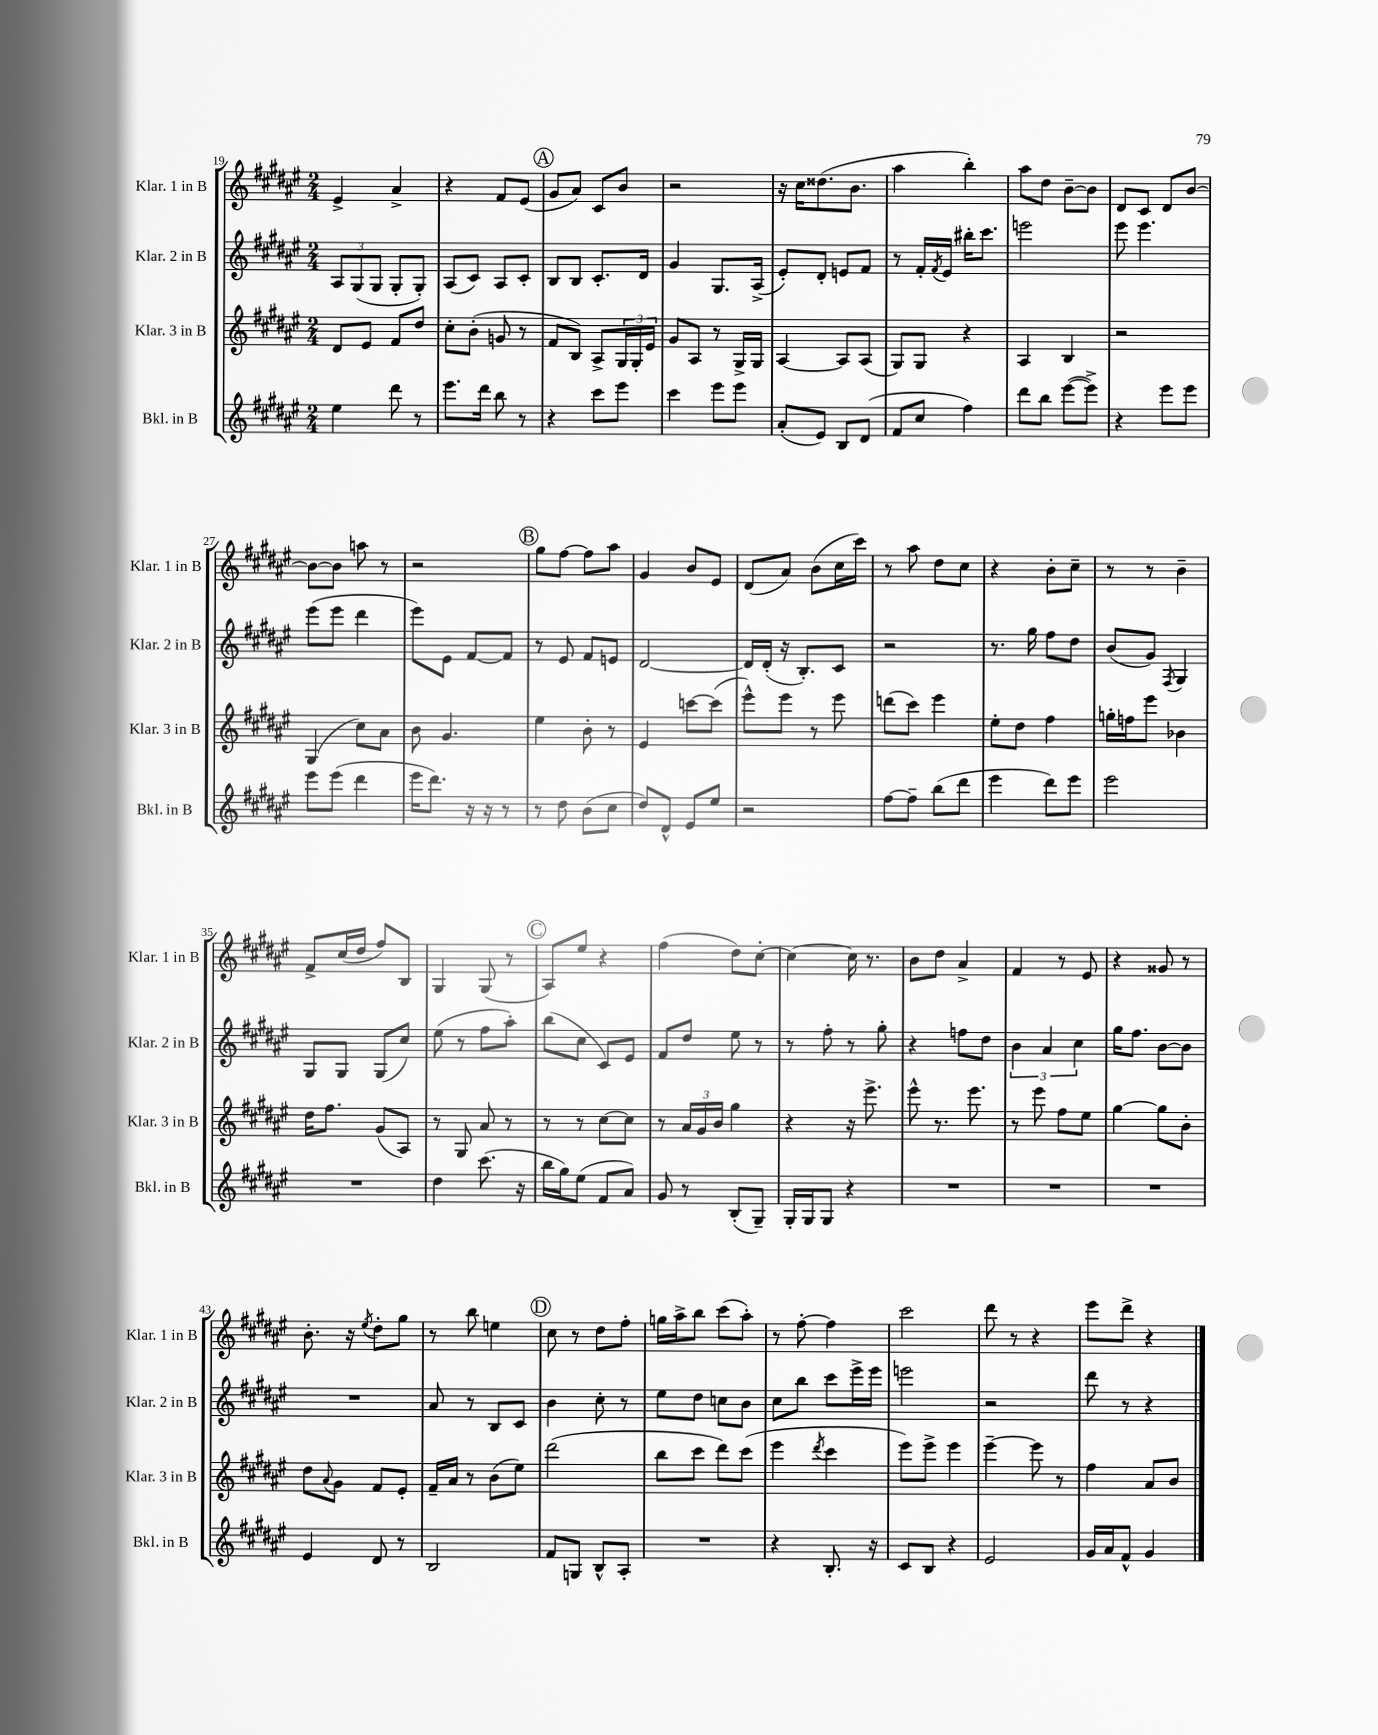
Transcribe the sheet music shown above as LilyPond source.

<<
\new StaffGroup <<
\new Staff = "s0" \with { instrumentName = "Klar. 1 in B" shortInstrumentName = "Klar. 1 in B" } {
    \clef treble \key fis \major \numericTimeSignature \time 2/4
    eis'4-> ais'4-> |
    r4 fis'8 eis'8( |
    \mark \markup { \circle "A" } gis'8 ais'8) cis'8 b'8 |
    r2 |
    r16 cis''16 disis''8.( b'8. |
    ais''4 b''4-.) |
    ais''8 dis''8 b'8~-- b'8 |
    dis'8 cis'8 dis'8 b'8~ |
    b'8~ b'8 a''8 r8 |
    r2 |
    \mark \markup { \circle "B" } gis''8 fis''8~ fis''8 ais''8 |
    gis'4 b'8 eis'8 |
    dis'8( ais'8) b'8( cis''16 cis'''16) |
    r8 ais''8 dis''8 cis''8 |
    r4 b'8-. cis''8-- |
    r8 r8 b'4-- |
    fis'8-> cis''16( dis''16 fis''8) b8 |
    gis4 gis8( r8 |
    \mark \markup { \circle "C" } ais8) eis''8 r4 |
    fis''4( dis''8) cis''8~-. |
    cis''4~ cis''16 r8. |
    b'8 dis''8 ais'4-> |
    fis'4 r8 eis'8 |
    r4 gisis'8 r8 |
    b'8.-. r16 \acciaccatura { eis''8 } dis''8-. gis''8 |
    r8 b''8 e''4 |
    \mark \markup { \circle "D" } cis''8 r8 dis''8 fis''8-. |
    g''16 ais''16-> b''8 cis'''8( ais''8-.) |
    r8 fis''8~-. fis''4 |
    cis'''2 |
    dis'''8 r8 r4 |
    eis'''8 dis'''8-> r4 \bar "|." |
}
\new Staff = "s1" \with { instrumentName = "Klar. 2 in B" shortInstrumentName = "Klar. 2 in B" } {
    \clef treble \key fis \major \numericTimeSignature \time 2/4
    \tuplet 3/2 { ais8 gis8( gis8 } gis8-. gis8-.) |
    ais8( cis'8) ais8 cis'8-. |
    \mark \markup { \circle "A" } b8 b8 cis'8.-. dis'16 |
    gis'4 gis8. ais16->( |
    eis'8-.) dis'8-. e'8 fis'8 |
    r8 fis'16-. \acciaccatura { fis'8 } eis'16 bis''16-. cis'''8. |
    e'''2 |
    eis'''8 eis'''4. |
    eis'''8( eis'''8 dis'''4 |
    eis'''8) eis'8 fis'8~ fis'8 |
    \mark \markup { \circle "B" } r8 eis'8 fis'8 e'8 |
    dis'2~ |
    dis'16 dis'16-.( r16 b8.-.) cis'8 |
    r2 |
    r8. gis''16 fis''8 dis''8 |
    b'8( gis'8) \acciaccatura { fis8 } gis4 |
    gis8 gis8 gis8( cis''8) |
    eis''8( r8 fis''8 ais''8-.) |
    \mark \markup { \circle "C" } b''8( cis''8 cis'8) eis'8 |
    fis'8 dis''8 eis''8 r8 |
    r8 fis''8-. r8 gis''8-. |
    r4 f''8 dis''8 |
    \tuplet 3/2 { b'4 ais'4 cis''4 } |
    gis''16 fis''8. b'8~ b'8 |
    R2 |
    ais'8 r8 b8 cis'8 |
    \mark \markup { \circle "D" } b'4 cis''8-. r8 |
    eis''8 dis''8 c''8 b'8 |
    cis''8 b''8 cis'''8 eis'''16-> eis'''16 |
    e'''2 |
    r2 |
    dis'''8 r8 r4 \bar "|." |
}
\new Staff = "s2" \with { instrumentName = "Klar. 3 in B" shortInstrumentName = "Klar. 3 in B" } {
    \clef treble \key fis \major \numericTimeSignature \time 2/4
    dis'8 eis'8 fis'8 dis''8 |
    cis''8-. b'8-.( g'8 r8 |
    \mark \markup { \circle "A" } fis'8 b8) ais8-> \tuplet 3/2 { gis16 gis16-. eis'16 } |
    gis'8 ais8 r8 gis16-> gis16 |
    ais4~ ais8 ais8( |
    gis8) gis8 r4 |
    ais4 b4 |
    r2 |
    gis4( cis''8) ais'8 |
    b'8 gis'4. |
    \mark \markup { \circle "B" } eis''4 b'8-. r8 |
    eis'4 c'''8~ c'''8( |
    eis'''8-^) eis'''8 r8 eis'''8 |
    d'''8( cis'''8) eis'''4 |
    eis''8-. dis''8 fis''4 |
    g''16-. f''16 eis'''8 bes'4 |
    dis''16 fis''8. gis'8( ais8) |
    r8 gis8 ais'8 r8 |
    \mark \markup { \circle "C" } r8 r8 cis''8~ cis''8 |
    r8 \tuplet 3/2 { ais'16 gis'16 b'16 } gis''4 |
    r4 r16 eis'''8.-> |
    eis'''8-^ r8. eis'''8. |
    r8 eis'''8 fis''8 eis''8 |
    gis''4~ gis''8 b'8-. |
    dis''8 \appoggiatura { ais'8 } gis'8 fis'8 eis'8-. |
    fis'16-- ais'16 r8 b'8( eis''8) |
    \mark \markup { \circle "D" } dis'''2( |
    b''8 cis'''8 dis'''8) cis'''8( |
    eis'''4 \acciaccatura { dis'''8 } cis'''4 |
    eis'''8) eis'''8-> eis'''4 |
    eis'''4~-- eis'''8 r8 |
    fis''4 ais'8 b'8 \bar "|." |
}
\new Staff = "s3" \with { instrumentName = "Bkl. in B" shortInstrumentName = "Bkl. in B" } {
    \clef treble \key fis \major \numericTimeSignature \time 2/4
    eis''4 dis'''8 r8 |
    eis'''8. dis'''16 b''8 r8 |
    \mark \markup { \circle "A" } r4 cis'''8 eis'''8 |
    cis'''4 eis'''8 eis'''8 |
    ais'8-.( eis'8) b8 dis'8( |
    fis'8 cis''8 fis''4) |
    dis'''8 b''8 eis'''8~( eis'''8->) |
    r4 eis'''8 eis'''8 |
    eis'''8 eis'''8( dis'''4 |
    eis'''16 dis'''8.) r16 r16 r8 |
    \mark \markup { \circle "B" } r8 dis''8 b'8( cis''8 |
    dis''8) dis'8-^ eis'8 eis''8 |
    r2 |
    fis''8~ fis''8-- b''8( dis'''8 |
    eis'''4 dis'''8) eis'''8 |
    eis'''2 |
    R2 |
    dis''4 cis'''8.( r16 |
    \mark \markup { \circle "C" } b''16 gis''16) eis''8( fis'8 ais'8) |
    gis'8 r8 b8-.( gis8--) |
    gis16-. gis16 gis8 r4 |
    R2 |
    R2 |
    R2 |
    eis'4 dis'8 r8 |
    b2 |
    \mark \markup { \circle "D" } fis'8 g8 b8-^ ais8-. |
    R2 |
    r4 b8.-. r16 |
    cis'8 b8 r4 |
    eis'2 |
    gis'16 ais'16 fis'8-^ gis'4 \bar "|." |
}
>>
>>
\layout { \context { \Score currentBarNumber = #19 } }
